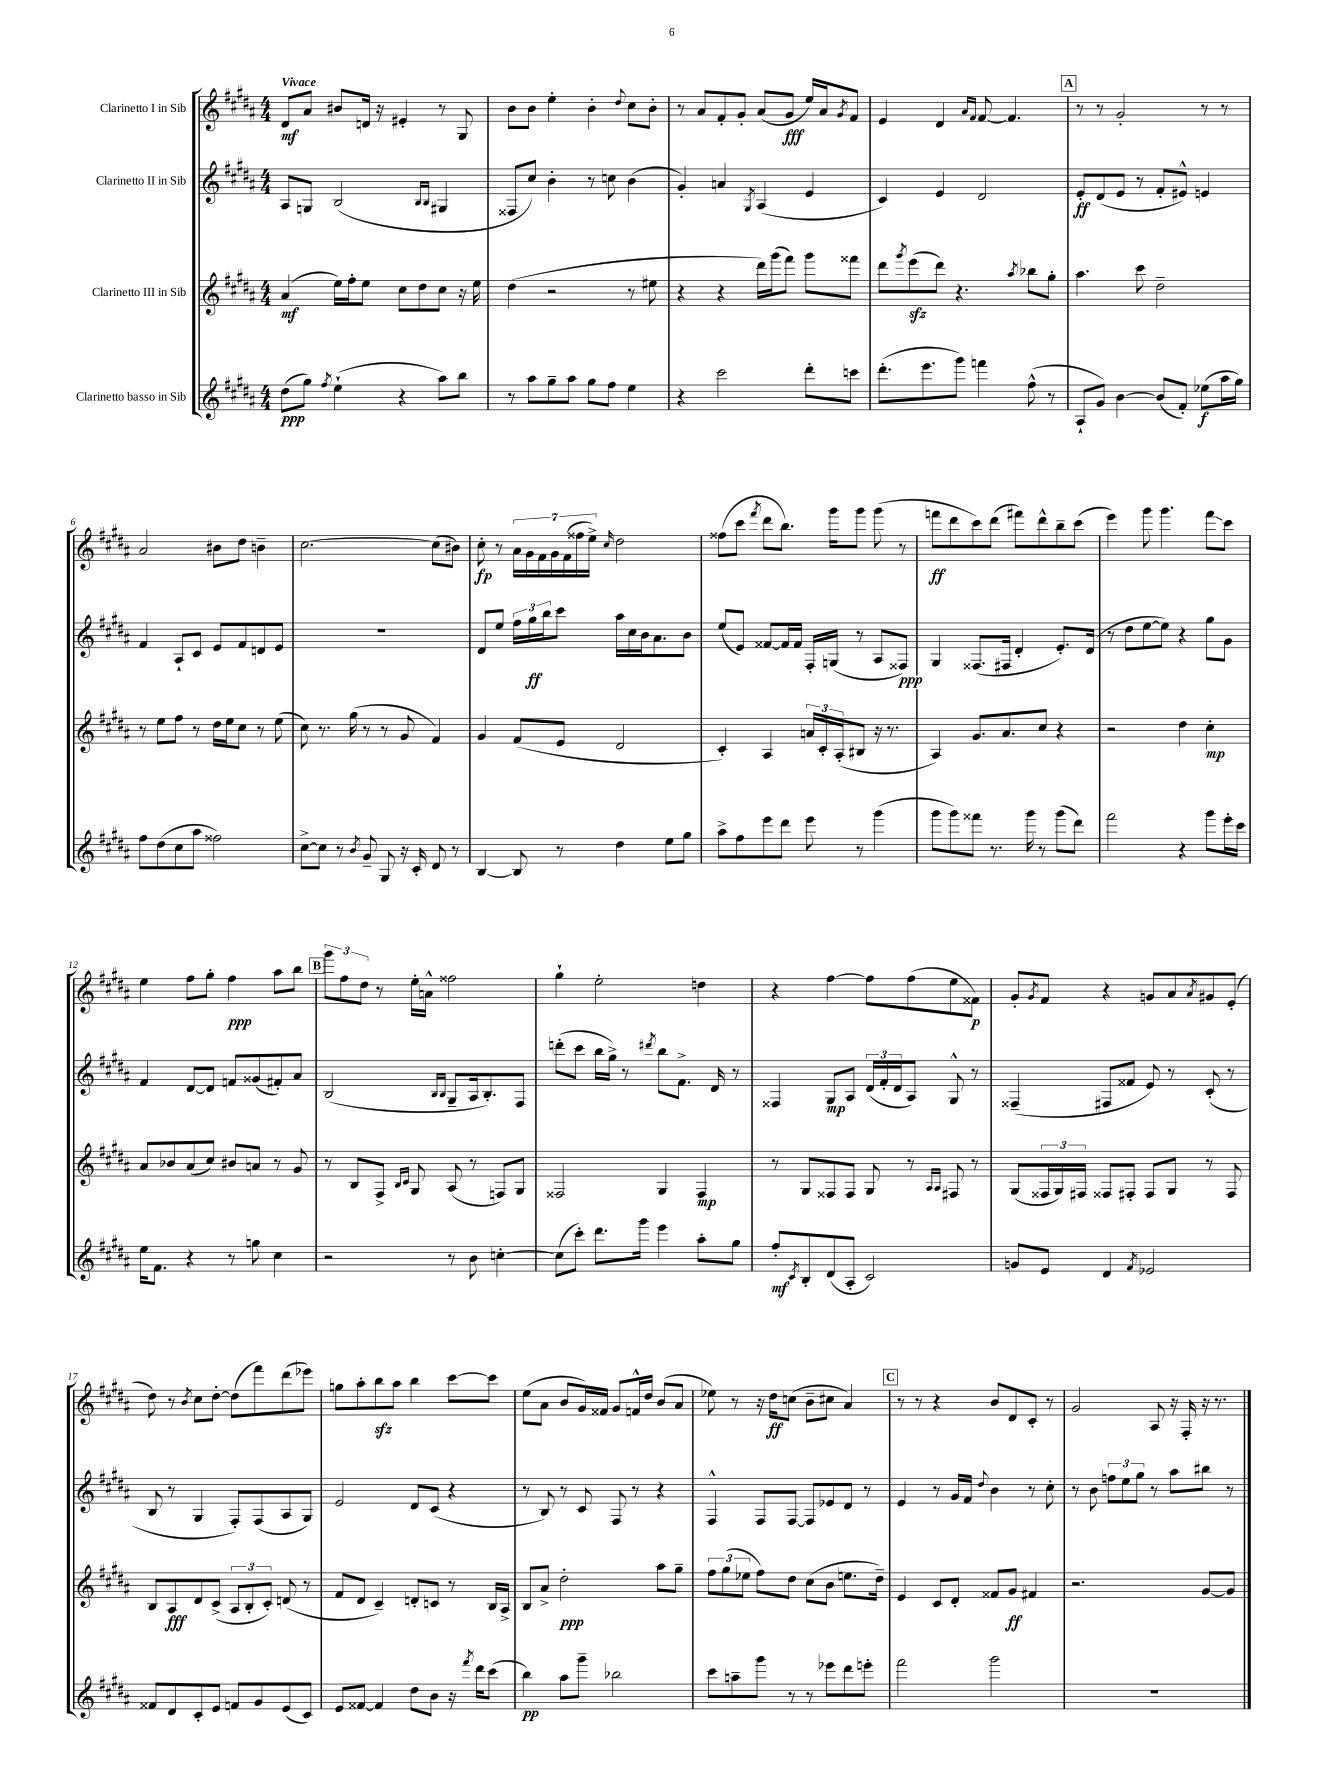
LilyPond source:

<<
\new StaffGroup <<
\new Staff = "s0" \with { instrumentName = "Clarinetto I in Sib" } {
    \clef treble \key b \major \numericTimeSignature \time 4/4 \tempo "Vivace"
    dis'8\mf ais'8 bis'8 d'16 r16 eis'4-. r8 gis8 |
    b'8 b'8 e''4-. b'4-. \appoggiatura { dis''8 } cis''8 b'8-. |
    r8 ais'8 fis'8-. gis'8-. ais'8( gis'8\fff e''16) ais'16 \acciaccatura { gis'8 } fis'8 |
    e'4 dis'4 \grace { ais'16 fis'16 } fis'8~ fis'4. |
    \mark \markup { \box "A" } r8 r8 gis'2-. r8 r8 |
    ais'2 bis'8 dis''8 b'4-- |
    cis''2.~ cis''8( bis'8) |
    cis''8-.\fp r8 \tuplet 7/4 { ais'16 gis'16 fis'16 gis'16 fis'16( fisis''16 e''16->) } \grace { cis''16 } dis''2 |
    fisis''8( cis'''8 \acciaccatura { fis'''8 } dis'''8 b''8.) gis'''16 gis'''8 gis'''8( r8 |
    f'''8\ff dis'''8 cis'''8) dis'''8( fis'''8) dis'''8-^ b''8-- cis'''8( |
    e'''4) gis'''8 gis'''4. fis'''8\glissando cis'''8 |
    e''4 fis''8 gis''8-. fis''4\ppp ais''8 b''8 |
    \mark \markup { \box "B" } \tuplet 3/2 { gis'''8 fis''8 dis''8 } r8 e''16-. a'16-^ fisis''2 |
    gis''4-! e''2-. d''4 |
    r4 fis''4~ fis''8 fis''8( e''8 fisis'8\p) |
    gis'8-. \acciaccatura { gis'8 } fis'8 r4 g'8 ais'8 \acciaccatura { ais'8 } gis'8 e'8-.( |
    dis''8) r8 \acciaccatura { b'8 } cis''8 dis''8~-. dis''8( fis'''8) dis'''8( ees'''8) |
    g''8 ais''8-. b''8\sfz ais''8 b''4 cis'''8~ cis'''8 |
    e''8( ais'8 b'8 gis'16) fisis'16 gis'8 f'16-^ dis''16 b'8( ais'8 |
    ees''8) r8 r16 dis''16\ff c''8( b'8-- cis''8 ais'4) |
    \mark \markup { \box "C" } r8 r8 r4 b'8 dis'8 cis'8-. r8 |
    gis'2 ais8 r16 fis16-. r16 r8. \bar "|." |
}
\new Staff = "s1" \with { instrumentName = "Clarinetto II in Sib" } {
    \clef treble \key b \major \numericTimeSignature \time 4/4
    ais8 g8 b2( \grace { b16 b16 } gis4 |
    fisis8 cis''8) b'4-. r8 c''8 b'4( |
    gis'4-.) a'4 \acciaccatura { gis8 } ais4( e'4 |
    cis'4) e'4 dis'2 |
    \mark \markup { \box "A" } e'8-.\ff dis'8( e'8 r8 fis'8-. eis'8-^) e'4 |
    fis'4 ais8-! cis'8 e'8 fis'8 d'8 e'8 |
    R1 |
    dis'8 e''8 \tuplet 3/2 { fis''16 gis''16\ff b''16 } cis'''8 ais''16 cis''16 b'16 ais'8. b'8 |
    e''8( e'8) fisis'8~ fisis'16 fisis'16 fis16-. g16( r8 ais8 fisis8\ppp) |
    gis4 fisis8.( fis16 dis'4-. e'8.-.) dis'16( |
    r8 dis''8 e''8~ e''8) r4 gis''8 gis'8 |
    fis'4 dis'8~ dis'8 f'8 gisis'8( fis'8-.) ais'8 |
    \mark \markup { \box "B" } b2( \grace { b16 b16 } gis8-- ais16 b8.-.) fis8 |
    d'''8-.( cis'''8 b''16 gis''16->) r8 \acciaccatura { dis'''8 } b''8 fis'8.-> dis'16 r8 |
    fisis4 gis8\mp ais8 \tuplet 3/2 { dis'16( fis'16-. dis'16 } ais8) gis8-^ r8 |
    fisis4--( fis8 fisis'8 e'8) r8 cis'8-.( r8 |
    b8 r8 gis4 fis8-.) fis8( ais8 gis8) |
    e'2 dis'8 cis'8( r4 |
    r8 b8) r8 cis'8 fis8 r8 r4 |
    fis4-^ fis8 fis8~ fis8 ees'8 dis'8 r8 |
    \mark \markup { \box "C" } e'4 r8 gis'16 fis'16 \appoggiatura { dis''8 } b'4 r8 cis''8-. |
    r8 b'8 \tuplet 3/2 { f''8 e''8 gis''8 } r8 ais''8 bis''8 r8 \bar "|." |
}
\new Staff = "s2" \with { instrumentName = "Clarinetto III in Sib" } {
    \clef treble \key b \major \numericTimeSignature \time 4/4
    ais'4\mf( e''16) fis''16-. e''8 cis''8 dis''8 cis''8 r16 e''16 |
    dis''4( r2 r8 eis''8 |
    r4 r4 dis'''16) gis'''16( fis'''8) gis'''8 fisis'''8 |
    dis'''8 \acciaccatura { gis'''8 } e'''8\sfz( dis'''8) r4. \acciaccatura { ais''8 } bes''8 gis''8-. |
    \mark \markup { \box "A" } ais''4. cis'''8 dis''2-- |
    r8 e''8 fis''8 r8 dis''16 e''16 cis''8 r8 e''8( |
    cis''8) r8. gis''16( r8 r8 gis'8 fis'4) |
    gis'4 fis'8( e'8 dis'2 |
    cis'4-.) ais4 \tuplet 3/2 { a'16 cis'16-. ais16-.( } bis8 r16 r8. |
    ais4) gis'8. ais'8. cis''8 r4 |
    r2 dis''4 cis''4-.\mp |
    ais'8 bes'8 ais'8( cis''8) bis'8 a'8 r8 gis'8 |
    \mark \markup { \box "B" } r8 b8 fis8-> \grace { b16 cis'16 } gis8 ais8( r8 f8) gis8 |
    fisis2 gis4 fisis4\mp |
    r8 gis8 fisis8 fisis8 gis8 r8 \grace { ais16 ais16 } fis8 r8 |
    gis8( \tuplet 3/2 { fisis16 gis16) fis16 } fisis8 fis8-. fis8 gis8 r8 fis8 |
    b8 ais8\fff dis'8 cis'8->( \tuplet 3/2 { ais8 b8-. cis'8-.) } d'8( r8 |
    fis'8 dis'8 cis'4--) d'8-. c'8 r8 b16 ais16-> |
    b8 ais'8-> dis''2-.\ppp ais''8 gis''8-- |
    \tuplet 3/2 { fis''8 gis''8( ees''8 } fis''8) dis''8 cis''8( b'8 e''8. dis''16--) |
    \mark \markup { \box "C" } e'4 cis'8 dis'8-. fisis'8 gis'8\ff fis'4 |
    r2. gis'8~ gis'8 \bar "|." |
}
\new Staff = "s3" \with { instrumentName = "Clarinetto basso in Sib" } {
    \clef treble \key b \major \numericTimeSignature \time 4/4
    dis''8\ppp( gis''8) \acciaccatura { fis''8 } e''4-!( r4 ais''8) b''8 |
    r8 ais''8 gis''8-- ais''8 gis''8 fis''8 e''4 |
    r4 cis'''2 dis'''8-. c'''8 |
    dis'''8.-.( e'''8. gis'''8) f'''4 fis''8-^( r8 |
    \mark \markup { \box "A" } ais8-! gis'8) b'4~ b'8( fis'8-.) ees''8\f( ais''16 gis''16) |
    fis''8 dis''8( cis''8 ais''8 fisis''2) |
    cis''8~-> cis''8 r8 \acciaccatura { b'8 } gis'8-- gis8 r16 cis'16-. dis'8 r8 |
    b4~ b8 r8 dis''4 e''8 gis''8 |
    ais''8-> fis''8 e'''8 dis'''8 e'''8 r8 gis'''4( |
    gis'''8 gis'''8) fisis'''8 r8. gis'''16 r8 gis'''8( dis'''8) |
    fis'''2 r4 gis'''8 e'''16-. cis'''16 |
    e''16 fis'8. r4 r8 g''8 cis''4 |
    \mark \markup { \box "B" } r2 r8 b'8 c''4~-. |
    c''8( cis'''8-.) dis'''8. gis'''16 e'''4 ais''8-. gis''8 |
    fis''8-.\mf \acciaccatura { cis'8 } b8-. dis'8( ais8-. cis'2) |
    g'8 e'8 dis'4 \acciaccatura { fis'8 } ees'2 |
    fisis'8 dis'8 cis'8-. e'8 f'8 gis'8 e'8( cis'8) |
    e'8 fisis'8~ fisis'4 dis''8 b'8 r16 \acciaccatura { fis'''8 } dis'''16 cis'''8( |
    b''4\pp) ais''8 gis'''8-- bes''2 |
    cis'''8 a''8-- gis'''8 r8 r8 ees'''8 dis'''8 e'''8-. |
    \mark \markup { \box "C" } fis'''2 gis'''2 |
    R1 \bar "|." |
}
>>
>>
